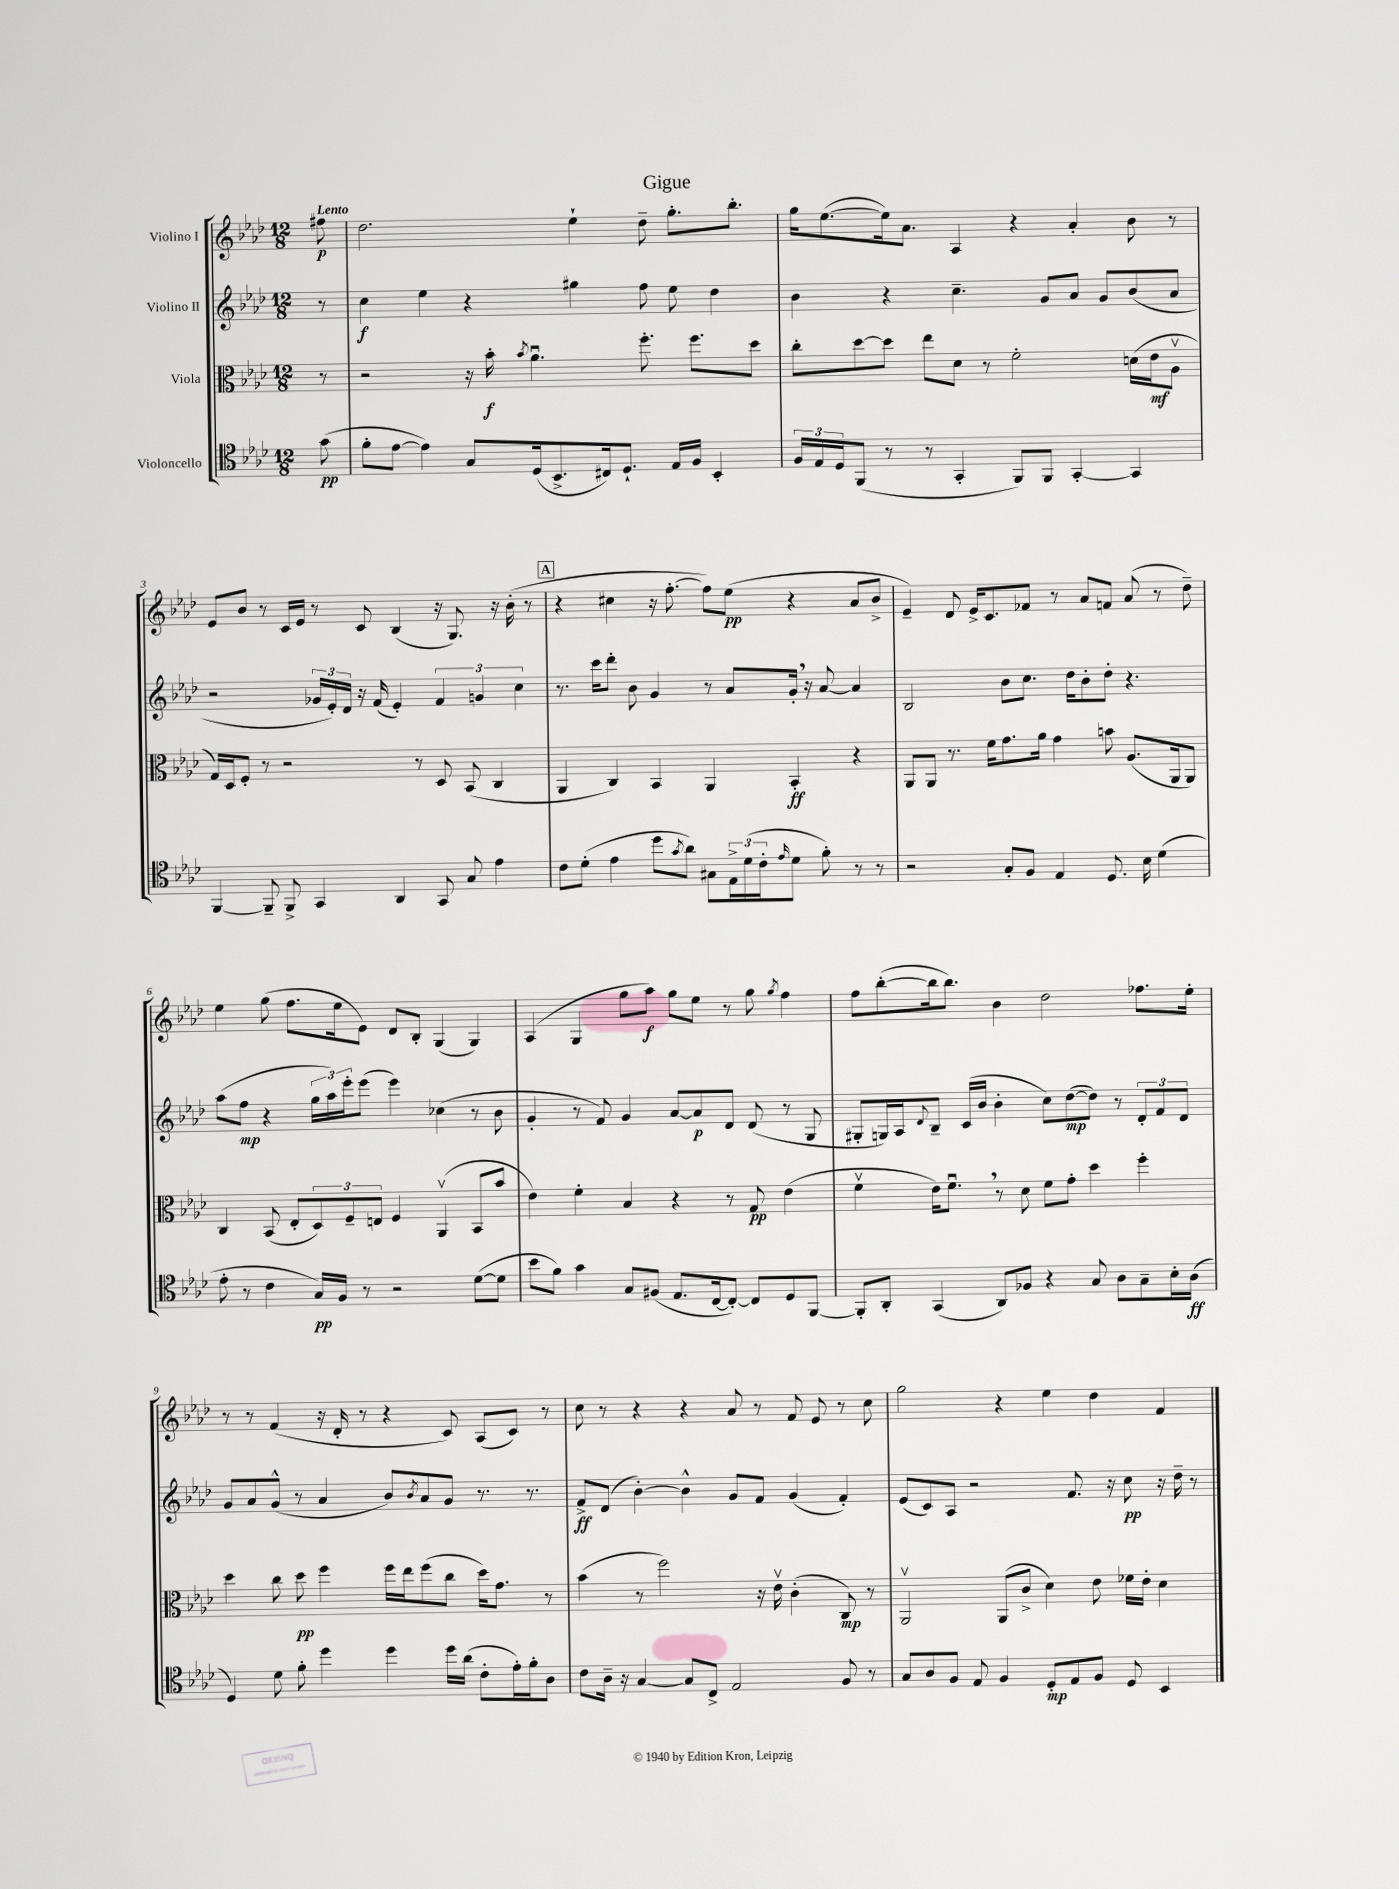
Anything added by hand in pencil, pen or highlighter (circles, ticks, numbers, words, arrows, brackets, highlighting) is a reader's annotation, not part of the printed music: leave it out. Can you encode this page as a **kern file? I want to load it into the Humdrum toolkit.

**kern	**kern	**kern	**kern
*staff4	*staff3	*staff2	*staff1
*clefC4	*clefC3	*clefG2	*clefG2
*k[b-e-a-d-]	*k[b-e-a-d-]	*k[b-e-a-d-]	*k[b-e-a-d-]
*M12/8	*M12/8	*M12/8	*M12/8
(8g	8r	8r	8ff#
=	=	=	=
8f'	2r	4cc	2.dd-
[8e-	.	.	.
4e-])	.	4ee-	.
8G	16r	4r	.
.	16b-'	.	.
.	8qb-	.	.
(16D-	4.a-u	.	.
8.BB-^	.	.	.
.	.	4gg#	4ee-`
16C#)	.	.	.
8.D-`	.	.	.
.	8.ff'	8ff	8dd-~
16E-	.	8ee-	8.gg'
16F	8.ff	.	.
4BB-'	.	4dd-	.
.	.	.	8.bb-'
.	8dd-	.	.
=	=	=	=
24F	8cc'	4b-	16gg
24E-	.	.	.
.	.	.	([8.ee-
24D-	.	.	.
(8FF	[8dd-	.	.
8r	8dd-]	4r	16ee-])
.	.	.	8.a-
8r	8ee-	.	.
4GG'	8d-	4.cc~	4A-
.	8r	.	.
8FF)	2f'	.	4r
8FF	.	8g	.
[4GG'	.	8a-	4a-'
.	.	8g	.
4GG]	(16d	(8b-	8b-
.	16e-	.	.
.	8A-v	8a-	8r
=	=	=	=
[4FF	16G)	2r	8e-
.	16D-	.	.
.	8F'	.	8b-
8FF~]	8r	.	8r
8FF^	2r	.	16c
.	.	.	16e-
4GG	.	24g-	8r
.	.	24e-')	.
.	.	24d-	.
.	.	16r	8c
.	.	(16f	.
4AA-	.	4e-')	(4B-
.	8r	.	.
8GG	8D-	6f	16r
.	.	.	8.G)
8G	(8BB-	.	.
.	.	6g	.
4e-	4C	.	16r
.	.	.	(16b-'
.	.	6cc	.
.	.	.	8r
=	=	=	=
8c	4AA-	8.r	4r
(8d-'	.	.	.
.	.	16ccc	.
4e-	4C)	8ddd-'	4cc#
.	.	8b-	.
8dd-	4BB-	4g	16r
.	.	.	[8.ff'
8qg	.	.	.
8a-)	.	.	.
8G#	4AA-	8r	8ff])
24E-^	.	8a-	(8ee-
(24d-	.	.	.
24c'	.	.	.
16qqe-	.	.	.
8d-	4BB-'	16g'	4r
.	.	16r	.
8f')	.	[8a-	.
8r	4r	4a-]	8a-
8r	.	.	8b-^
=	=	=	=
2r	8AA-	2B-	4e-~)
.	8AA-	.	.
.	8.r	.	8d-
.	.	.	16e-^
.	16f	.	8.c
8G'	8.g	8b-	.
8F	.	8.cc	8f-
.	16a-	.	.
4E-	4g	.	8r
.	.	16dd-	.
.	.	8b-'	8a-
8.D-	8b	8dd-'	8f
.	(8.A-	4.r	(8a-
16B-	.	.	.
(4d-	.	.	8r
.	16AA-	.	.
.	8AA-)	.	8dd-~)
=	=	=	=
8e-'	4C	(8aa-	4ee-
8r	.	8ff	.
4c	(8BB-	4r	(8gg
.	8E-'	.	8.ff
16G)	12D-)	24gg	.
.	.	24aa-)	.
16F	.	.	16ee-
.	12F~	24eee-'	.
8r	.	(8eee-	8e-)
.	12E	.	.
2r	4F	4eee-)	8d-
.	.	.	8B-'
.	(4AA-v	(4cc-	(4G
([8d-	8BB-	8r	4G)
8d-]	8b-	8b-	.
=	=	=	=
8b-	4e-)	4g'	(4A-
8f)	.	.	.
4g	4f'	8r	4G
.	.	8f)	.
8G	4B-	4g	8gg
(8F#	.	.	8aa-)
8.E-	4r	[8a-	8gg
.	.	8a-]	8ee-
[16C	.	.	.
8C'_)	8r	8d-	8r
8C]	8G	(8d-	8gg
.	.	.	8qgg
8D-	(4e-	8r	4ff
[8FF	.	8G	.
=	=	=	=
8FF']	4fv	8G#'	8ff
8AA-'	.	16G)	([8bb-'
.	.	16A-	.
.	.	8qqd-	.
(4GG	16e-)	8B-~	16bb-]
.	8.fu	.	8.bb-)
.	.	(16c	.
.	.	16b-	.
8AA-)	8r	4b-'	4b-
8F-	8d-	.	.
4r	8f	8cc)	2dd-
.	8g'	([8dd-	.
8G	4dd-	8dd-])	.
8A-	.	8r	.
8G~	4ff'	12d-'	8.ff-
.	.	12f	.
16B-'	.	.	.
.	.	12d-	.
(16A-	.	.	16ee-'
=	=	=	=
4D-)	4dd-	8g	8r
.	.	8a-	8r
8d-	8cc	(8g^^	(4f
8f'	8dd-	8r	.
4dd-	4ff	4a-	16r
.	.	.	16d-'
.	.	.	8r
4dd-	16ff	8b-)	4r
.	16ee-	.	.
.	.	8qb-	.
.	(8ff	8a-	.
16dd-	8cc	8g	8c)
(16a-	.	.	.
8c'	16dd-)	8.r	(8A-
.	8.g	.	.
16e-')	.	.	8c)
16f'	.	8.r	.
8A-	8r	.	8r
=	=	=	=
8c	(4b-	8f^	8cc
16A-~	.	(8d-	8r
16r	.	.	.
[4G	8r	[4b-')	4r
.	2ff)	.	.
8G]	.	4b-^^]	4r
8C^	.	.	.
2E-	.	8g	8a-
.	16r	8f	8r
.	16e-v	.	.
.	(4c'	(4g	8f
.	.	.	8e-
8F	8C)	4f')	8r
8r	8r	.	8cc
=	=	=	=
8G	2AA-v	(8e-	2gg
8A-	.	8c)	.
8F	.	8A-	.
8E-	.	2r	.
4F	(8AA-	.	4r
.	8c^	.	.
8D-'	4d-)	.	4ee-
8E-	.	8.f	.
8F	8e-	.	4dd-
.	.	16r	.
8D-	16f-	8cc	.
.	16e-'	.	.
4BB-	4d-	16r	4f
.	.	16dd-~	.
.	.	8r	.
==	==	==	==
*-	*-	*-	*-
